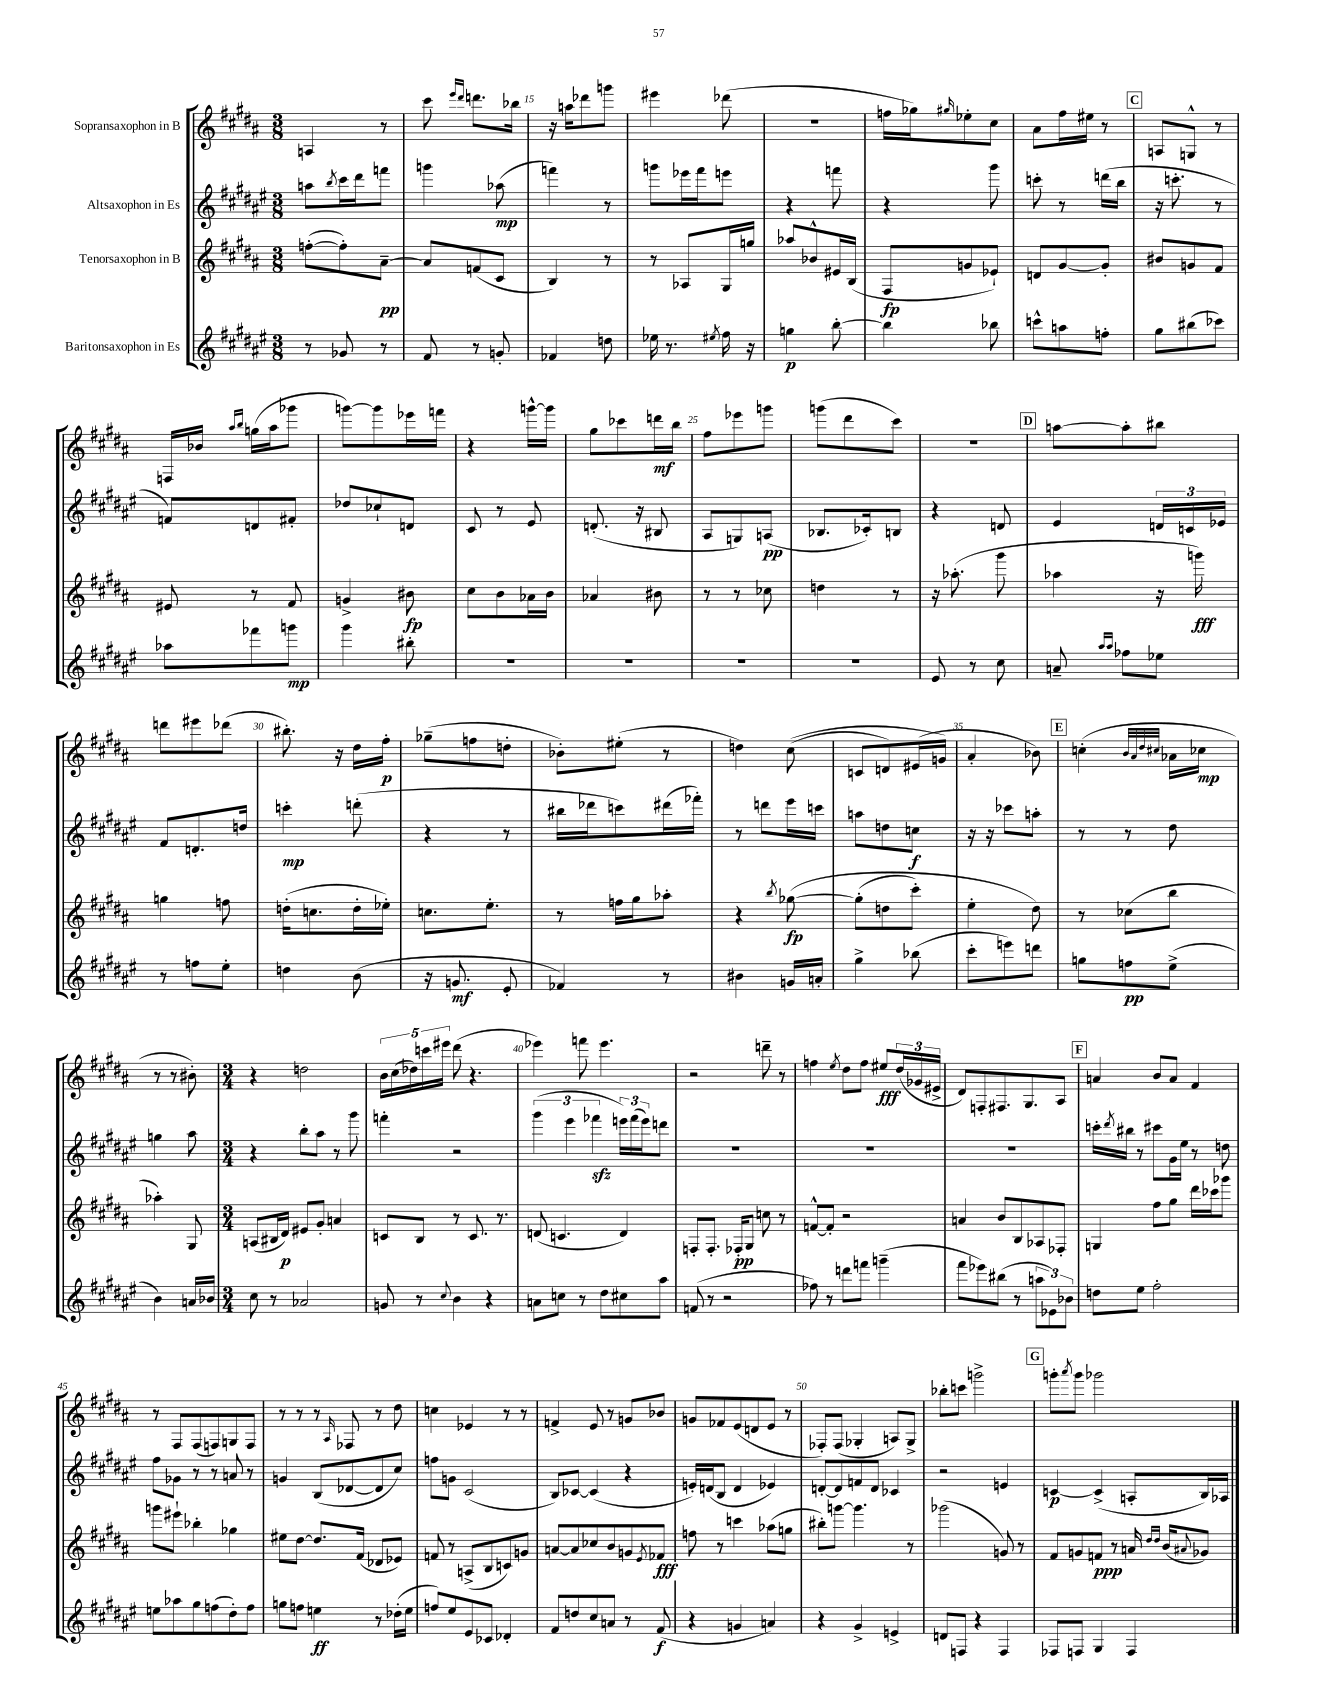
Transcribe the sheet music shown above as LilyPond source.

<<
\new StaffGroup <<
\new Staff = "s0" \with { instrumentName = "Sopransaxophon in B" } {
    \clef treble \key b \major \numericTimeSignature \time 3/8
    a4 r8 |
    cis'''8 \grace { e'''16 dis'''16 } d'''8. bes''16 |
    r16 a''16 des'''8 g'''8 |
    eis'''4 des'''8( |
    R4. |
    f''16 ges''16) \grace { gis''16 } ees''8-. cis''8 |
    ais'8 fis''16 eis''16 r8 |
    \mark \markup { \box "C" } a8 g8-^ r8 |
    f16 bes'16 \grace { ais''16 b''16 } g''16( ais''16 ges'''8 |
    g'''8~) g'''8 ees'''16 f'''16 |
    r4 g'''16~-^ g'''16 |
    gis''8 ces'''8 d'''16\mf b''16 |
    fis''8 ees'''8 g'''8 |
    g'''8( dis'''8 cis'''8) |
    r4. |
    \mark \markup { \box "D" } a''8~ a''8-. bis''8 |
    d'''8 eis'''8 des'''8( |
    bis''8.-.) r16 dis''16 fis''16-.\p |
    ges''8--( f''8 d''8-. |
    bes'8-.) eis''8-.( r8 |
    d''4) cis''8(\( |
    c'8 d'8) eis'16( g'16\) |
    ais'4-. bes'8) |
    \mark \markup { \box "E" } c''4-.( \grace { b'32 ais'32 dis''32 cis''32 } aes'16 ces''16\mp |
    r8 r8 bis'8-.) |
    \numericTimeSignature \time 3/4 r4 d''2 |
    \tuplet 5/4 { b'16 cis''16( des''16) c'''16 eis'''16 } dis'''8( r4. |
    ees'''4) f'''8 ees'''4. |
    r2 d'''8-- r8 |
    f''4 \acciaccatura { e''8 } dis''8 f''8 eis''8\fff \tuplet 3/2 { dis''16( ges'16 eis'16-> } |
    dis'8) f8-. fis8. gis8. ais8 |
    \mark \markup { \box "F" } a'4 b'8 a'8 fis'4 |
    r8 fis8 fis8( f8) g8 f8 |
    r8 r8 r8 \grace { ais16 } fes8 r8 dis''8 |
    c''4 ees'4 r8 r8 |
    f'4-> e'8 r8 g'8 bes'8 |
    g'8 fes'8 e'8( d'8 e'8 r8 |
    fes8-.) fes8( ges4-. a8) ges8-> |
    bes''8-. c'''8 g'''2-> |
    \mark \markup { \box "G" } g'''8-. \acciaccatura { ais'''8 } g'''8 ges'''2 \bar "|." |
}
\new Staff = "s1" \with { instrumentName = "Altsaxophon in Es" } {
    \clef treble \key fis \major \numericTimeSignature \time 3/8
    a''8 \acciaccatura { b''8 } cis'''16 dis'''16 f'''8 |
    g'''4 aes''8\mp( |
    f'''4) r8 |
    g'''8 ees'''16 fis'''16 e'''8 |
    r4 f'''8 |
    r4 gis'''8 |
    c'''8-. r8 d'''16( b''16 |
    \mark \markup { \box "C" } r16 c'''8.-. r8 |
    f'8) d'8 fis'8-. |
    des''8 ces''8-! d'8 |
    cis'8 r8 eis'8 |
    d'8.-.( r16 bis8 |
    ais8 g8) a8\pp( |
    bes8. ces'16-.) b8 |
    r4 d'8 |
    \mark \markup { \box "D" } eis'4 \tuplet 3/2 { d'16 c'16 ees'16 } |
    fis'8 d'8.-. d''16 |
    c'''4-.\mp d'''8-.( |
    r4 r8 |
    bis''16 des'''16 c'''8) dis'''16( fes'''16-.) |
    r8 d'''8 eis'''16 c'''16 |
    a''8 d''8 c''8\f |
    r16 r16 ces'''8 a''8-. |
    \mark \markup { \box "E" } r8 r8 dis''8 |
    g''4 ais''8 |
    \numericTimeSignature \time 3/4 r4 b''8-. ais''8 r8 gis'''8 |
    f'''4-. r2 |
    \tuplet 3/2 { gis'''4( eis'''4 fes'''4\sfz } \tuplet 3/2 { e'''16) fes'''16( e'''16) } d'''8 |
    R2. |
    R2. |
    R2. |
    \mark \markup { \box "F" } c'''16-. \acciaccatura { dis'''8 } bis''16 r8 cis'''8 gis'16 eis''16 r8 d''8 |
    fis''8 ges'8 r8 r8 a'8 r8 |
    g'4 b8( des'8~ des'8 cis''8) |
    f''8 g'8 cis'2( |
    b8) ces'8~ ces'4( r4 |
    e'16-.) d'16( b8 d'4 ees'4) |
    d'8~-. d'8 f'8 d'8 ces'4 |
    r2 e'4 |
    \mark \markup { \box "G" } c'4~\p c'4->( a8-. b16) aes16 \bar "|." |
}
\new Staff = "s2" \with { instrumentName = "Tenorsaxophon in B" } {
    \clef treble \key b \major \numericTimeSignature \time 3/8
    f''8~-.( f''8-.) ais'8~--\pp |
    ais'8 f'8( cis'8 |
    b4) r8 |
    r8 aes8 gis16 g''16 |
    aes''8 bes'8-^ eis'16 b16( |
    fis8\fp g'8 ees'8-!) |
    d'8 gis'8~ gis'8-. |
    \mark \markup { \box "C" } bis'8 g'8 fis'8 |
    eis'8 r8 fis'8 |
    g'4-> bis'8\fp |
    cis''8 b'8 aes'16 b'16 |
    aes'4 bis'8 |
    r8 r8 ces''8 |
    d''4 r8 |
    r16 aes''8.-.( gis'''8 |
    \mark \markup { \box "D" } aes''4 r16 g'''16\fff) |
    g''4 f''8 |
    d''16-.( c''8. d''16-. ees''16-.) |
    c''8. e''8.-. |
    r8 f''16 gis''16 aes''8-. |
    r4 \acciaccatura { b''8 } ges''8~\fp\( |
    ges''8-.( d''8 cis'''8-.) |
    e''4-. dis''8\) |
    \mark \markup { \box "E" } r8 ces''8( b''8 |
    aes''4-.) gis8 |
    \numericTimeSignature \time 3/4 a8( bis16 dis'16\p) eis'8 gis'8-. a'4 |
    c'8 b8 r8 c'8. r8. |
    d'8( c'4. d'4) |
    f8-. f8.-. fes16-.\pp gis8 c''8 r8 |
    f'8~-^ f'8-. r2 |
    a'4 b'8 b8 aes8 fes8-. |
    \mark \markup { \box "F" } g4 fis''8 gis''8 dis'''16 ces'''16 ges'''8 |
    g'''8 eis'''8-! bes''4-. ges''4 |
    eis''8 dis''8~ dis''8. fis'16( des'8 ees'8) |
    f'8 r8 a8->( b8 c'8) g'8 |
    a'8~ a'8 ces''8 b'8 g'8 \acciaccatura { e'8 } fes'8\fff |
    f''8 r8 c'''4 aes''8( g''8 |
    bis''8-.) g'''8~ g'''4. r8 |
    ges'''2( g'8) r8 |
    \mark \markup { \box "G" } fis'8 g'8 f'8\ppp r8 a'16 \grace { dis''16 dis''16 } b'16( \appoggiatura { ais'8 } ges'8) \bar "|." |
}
\new Staff = "s3" \with { instrumentName = "Baritonsaxophon in Es" } {
    \clef treble \key fis \major \numericTimeSignature \time 3/8
    r8 ges'8 r8 |
    fis'8 r8 g'8-. |
    fes'4 d''8 |
    ees''16 r8. \acciaccatura { eis''8 } fis''16 r16 |
    g''4\p b''8~-. |
    b''4 bes''8 |
    c'''8-^ a''8 f''8-. |
    \mark \markup { \box "C" } gis''8 bis''8( ces'''8) |
    aes''8 fes'''8 g'''8\mp |
    gis'''4 bis''8-. |
    R4. |
    R4. |
    R4. |
    R4. |
    eis'8 r8 cis''8 |
    \mark \markup { \box "D" } a'8-- \grace { ais''16 ais''16 } fes''8 ees''8 |
    r8 f''8 eis''8-. |
    d''4 b'8( |
    r16 g'8.\mf eis'8-. |
    fes'4) r8 |
    bis'4 g'16 a'16-. |
    gis''4-> bes''8( |
    cis'''8-. e'''8) d'''8 |
    \mark \markup { \box "E" } g''8 f''8\pp eis''8->( |
    b'4) a'16 bes'16 |
    \numericTimeSignature \time 3/4 cis''8 r8 aes'2 |
    g'8 r8 \appoggiatura { cis''8 } b'4 r4 |
    a'8 c''8 r8 dis''8 cis''8 ais''8 |
    f'8( r8 r2 |
    fes''8) r8 d'''8 f'''8 g'''4--( |
    fis'''8 ees'''8) bis''8( r8 \tuplet 3/2 { a''8 ees'8) bes'8 } |
    \mark \markup { \box "F" } d''8 eis''8 fis''2-. |
    e''8 aes''8 gis''8 f''8( dis''8-.) f''8 |
    g''8 f''8 e''4\ff r8 des''16-.( e''16 |
    f''8) eis''8 eis'8 ces'8 des'4-. |
    fis'8 d''8 cis''8 a'8 r8 fis'8\f( |
    r4 g'4 a'4) |
    r4 gis'4-> e'4-> |
    d'8 f8 r4 f4 |
    \mark \markup { \box "G" } fes8 f8 gis4 f4 \bar "|." |
}
>>
>>
\layout { \context { \Score currentBarNumber = #13 \override BarNumber.break-visibility = ##(#f #t #t) barNumberVisibility = #(every-nth-bar-number-visible 5) } }
